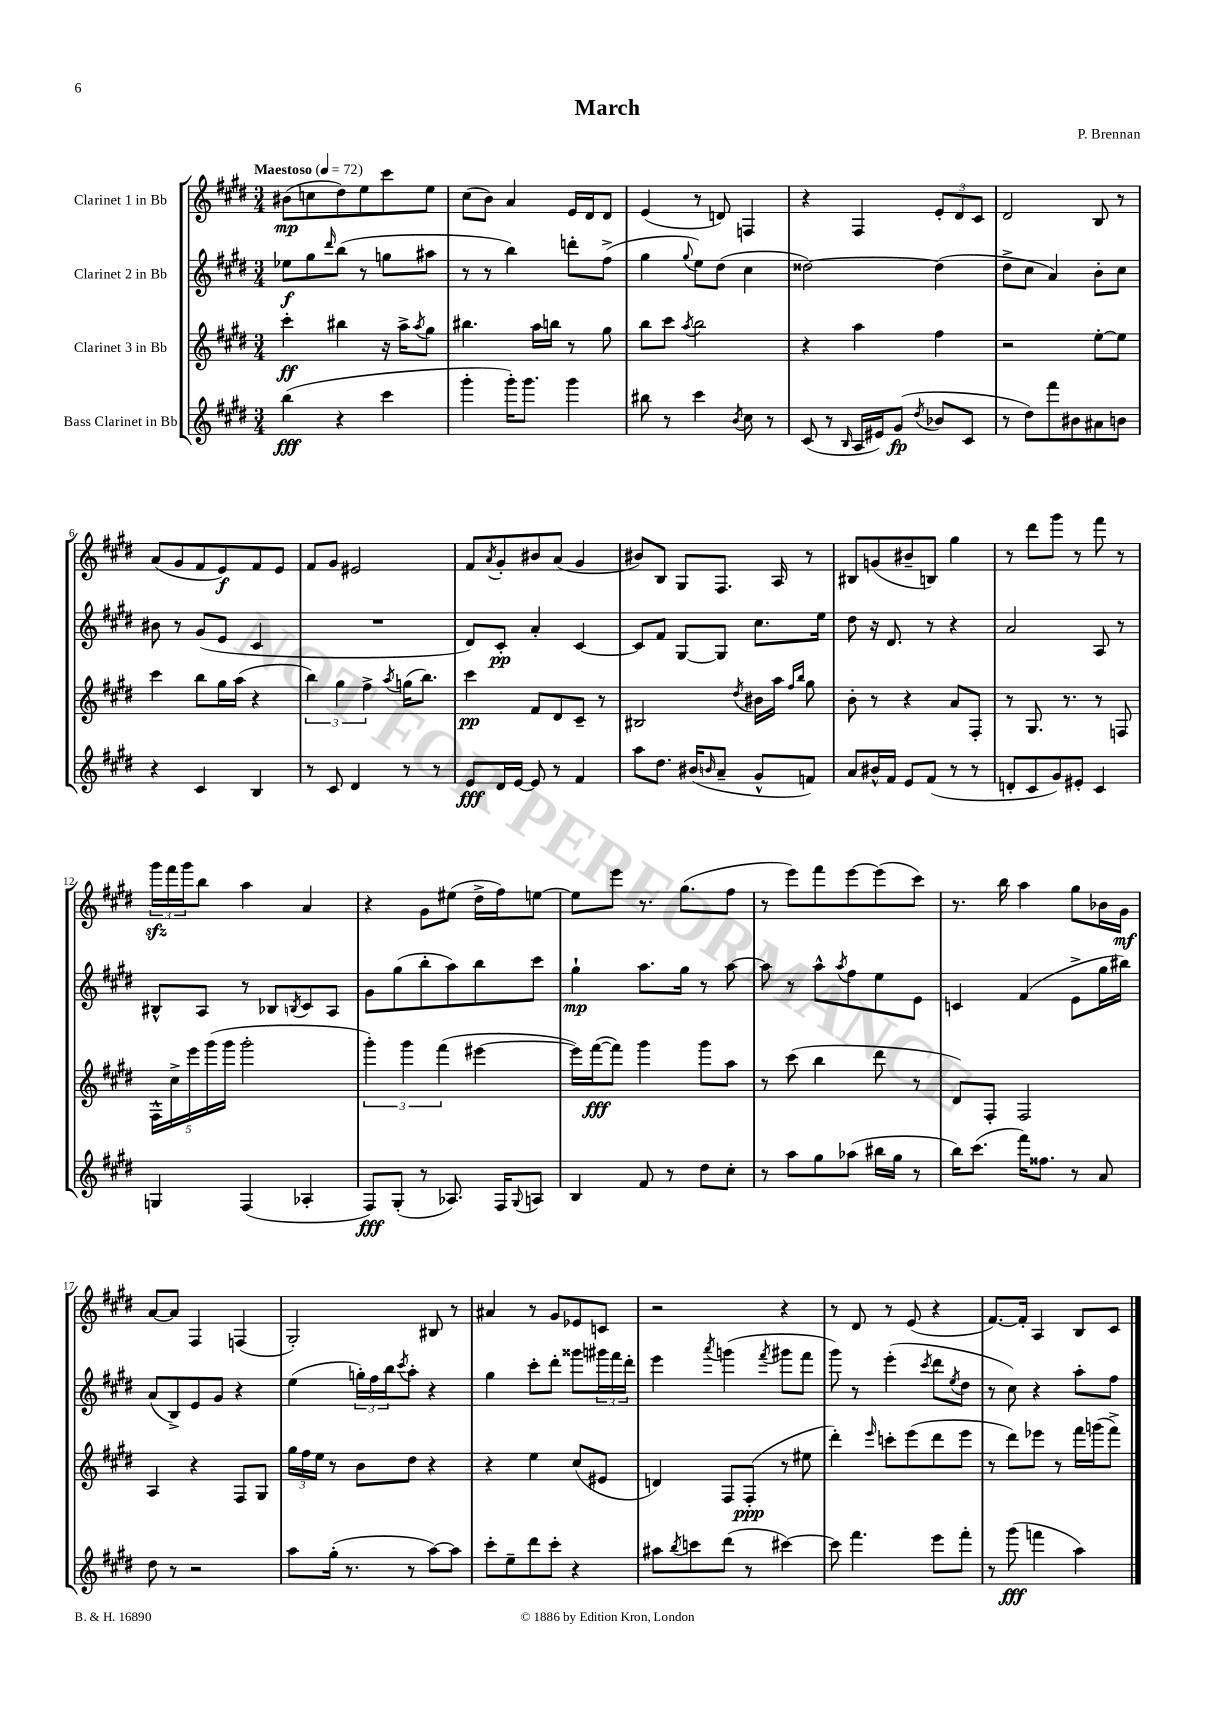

**kern	**kern	**kern	**kern
*staff4	*staff3	*staff2	*staff1
*clefG2	*clefG2	*clefG2	*clefG2
*k[f#c#g#d#]	*k[f#c#g#d#]	*k[f#c#g#d#]	*k[f#c#g#d#]
*M3/4	*M3/4	*M3/4	*M3/4
*MM72	*MM72	*MM72	*MM72
(4bb\	4ccc#'\	8ee-\L	(8b#\L
.	.	8gg#\	8cc\
.	.	16qqddd#/	.
4r	4bb#\	(8bb\J	8dd#\)
.	.	8r	8ee\
4ccc#\	16r	8gg\L	8ccc#\
.	16aa^\LK	.	.
.	8qaa/	.	.
.	8gg#\J	8aa#\J	8ee\J
=	=	=	=
4ggg#'\	4.bb#\	8r	(8cc#\L
.	.	8r	8b\J)
16ggg#'\LK)	.	4bb\)	4a/
8.ggg#\J	.	.	.
.	16aa\LL	.	.
.	16bb\JJ	.	.
4ggg#\	8r	8ddd'\L	16e/LL
.	.	.	16d#/J
.	8gg#\	(8ff#^\J	8d#/J
=	=	=	=
8bb#\	8bb\L	4gg#\	(4e/
8r	8ccc#\J	.	.
.	8qaa/	8qqgg#/	.
4ccc#\	2bb\	8ee\L)	8r
.	.	(8dd#\J	8d/)
8qb/	.	.	.
8cc#\	.	4cc#\	4F/
8r	.	.	.
=	=	=	=
(8c#/	4r	[2dd##\)	4r
8r	.	.	.
16qqB/	.	.	.
16A/LL	4aa\	.	4F#/
16e#/J)	.	.	.
(8g#/J	.	.	.
8qdd#/	.	.	.
8b-/L	4ff#\	(4dd##\]	12e'/L
.	.	.	12d#/
8c#/J	.	.	.
.	.	.	12c#/J
=	=	=	=
8r	2r	8dd#^\L	2d#/
8dd#\L)	.	8cc#\J	.
8fff#\	.	4a/)	.
8b#\	.	.	.
8a#\	[8ee'\L	8b'\L	8B/
8b\J	8ee\]J	8cc#\J	8r
=	=	=	=
4r	4ccc#\	8b#\	(8a/L
.	.	8r	8g#/
4c#/	8bb\L	(8g#/L	8f#/
.	16gg#\L	8e/J	8e/)
.	(16aa\JJ	.	.
4B/	4r	4c#/	8f#/
.	.	.	8e/J
=	=	=	=
8r	6bb\)	2.r	8f#/L
8c#/	.	.	8g#/J
.	6gg#\	.	.
4d#/	.	.	2e#/
.	6ff#^\	.	.
.	8qaa/	.	.
8r	(16gg\LK	.	.
.	8.bb\J)	.	.
8r	.	.	.
=	=	=	=
8e/L	4ccc#\	8d#/L)	8f#/L
.	.	.	8qa/
16d#/L	.	8c#'/J	8g#'/
[16e/JJ	.	.	.
8e/]	8f#/L	4a'/	8b#/
8r	8d#/	.	(8a/J
4f#/	8c#~/J	[4c#/	4g#/
.	8r	.	.
=	=	=	=
8aa\L	2B#/	8c#/]L	8b#/L)
8.dd#\J	.	8f#/J	8B/J
.	.	[8G#/L	8G#/L
(16b#/LK	.	.	.
16qqb/	.	.	.
8a~/J	.	8G#/]J	8.F#/J
.	8qdd#/	.	.
8g#^^/L	16b#\LL	8.cc#\L	.
.	16aa\JJ	.	16A/
.	16qqff#/LL	.	.
.	16qqbb/JJ	.	.
8f/J)	8gg#\	.	8r
.	.	16ee\Jk	.
=	=	=	=
8a/L	8b'\	8dd#\	8B#/L
16b#^^/L	8r	16r	(8g/
16f#/JJ	.	8.d#/	.
8e/L	4r	.	8b#~/
(8f#/J	.	8r	8B/J)
8r	8a/L	4r	4gg#\
8r	8F#'/J	.	.
=	=	=	=
8d'/L	8r	2a/	8r
8c#/	8.G#/	.	8ddd#\L
8g#/)	.	.	8ggg#\J
.	8.r	.	.
8e#'/J	.	.	8r
4c#/	8r	8A/	8fff#\
.	8F/	8r	8r
=	=	=	=
4G/	20F#^^\LL	8B#^^/L	24ggg#\LL
.	.	.	24fff#\
.	20cc#^\	.	.
.	.	.	24ggg#\J
.	20eee\	.	.
.	.	8A/J	8bb\J
.	(20ggg#\	.	.
.	20ggg#\JJ	.	.
(4F#/	2ggg#'\	8r	4aa\
.	.	8B-/L	.
.	.	8qB/	.
4A-'/	.	8c#/	4a/
.	.	8A/J	.
=	=	=	=
8F#/L)	6ggg#'\)	8g#\L	4r
(8G#'/J	.	(8gg#\	.
.	6ggg#\	.	.
8r	.	8bb'\	8g#\L
.	(6fff#\	.	.
8.A-/)	.	8aa\)	(8ee#\J
.	[4eee#\	8bb\	16dd#^\LL
16F#/LK	.	.	16ff#\J)
8qqG#/	.	.	.
8A/J	.	8ccc#\J	[8ee\J
=	=	=	=
4B/	16eee#\]LL)	4gg#`\	8ee\]L
.	([16fff#\J	.	.
.	8fff#\]J)	.	8eee\J
8f#/	4ggg#\	8.aa\L	8.r
8r	.	.	.
.	.	16gg#\Jk	(8.gg#\L
8dd#\L	8ggg#\L	8r	.
8cc#'\J	8aa\J	[8aa\	8ff#\J
=	=	=	=
8r	8r	8aa\]	8r
8aa\L	(8ccc#\	8r	8eee\L)
8gg#\	4bb\	8aa^^\L	8fff#\
.	.	8qaa/	.
(8aa-\J	.	8ff#\	[8eee\
16bb#\LL	8ddd#\	8ee\	(8eee\]
16gg#\JJ	.	.	.
8r	8r	8e\J	8ccc#\J)
=	=	=	=
16bb\LK)	8d#/L)	4c/	8.r
(8.ccc#\J	.	.	.
.	8F#'/J	.	.
.	.	.	16bb\
16fff#\LK)	2F#/	(4f#/	4aa\
8.ff##\J	.	.	.
8r	.	8e^\L	8gg#\L
8a/	.	16gg#\L	16b-\L
.	.	16bb#\JJ)	16g#\JJ
=	=	=	=
8dd#\	4A/	(8a/L	[8a/L
8r	.	8B^/)	8a/]J
2r	4r	8e/	4F#/
.	.	8g#/J	.
.	8F#/L	4r	(4F/
.	8G#/J	.	.
=	=	=	=
8aa\L	24gg#\LL	(4ee\	2G#'/)
.	24ff#\	.	.
.	24ee\JJ	.	.
(16gg#'\Jk	8r	.	.
8.r	.	.	.
.	8b\L	24gg'\LL)	.
.	.	24ff#\	.
.	.	24bb\J	.
.	.	8qccc#/	.
8r	8dd#\J	8aa'\J	.
[8aa\L)	4r	4r	8B#/
8aa\]J	.	.	8r
=	=	=	=
8ccc#'\L	4r	4gg#\	4a#/
8ee~\	.	.	.
8ddd#\	4ee\	8ccc#'\L	8r
8ccc#'\J	.	8ddd#'\J	8g#/L
4r	(8cc#/L	8ggg##\L	8e-/
.	8e#/J	24ggg#\L	8c/J
.	.	24fff#\	.
.	.	24ddd#'\JJ	.
=	=	=	=
8aa#\L	4d/)	4eee\	2r
8qbb/	.	.	.
8ccc\	.	.	.
.	.	8qaaa/	.
(8ddd#\J	8F#/L	(4ggg\	.
8r	(8F#'/J	.	.
.	.	8qfff#/	.
[4ccc#\)	8r	8ggg#\L	4r
.	8ee#\	8fff#\J	.
=	=	=	=
8ccc#\]	4ddd#'\)	8ggg#\)	8r
4.fff#\	.	8r	8d#/
.	16qqeee/	.	.
.	8ccc'\L	(4eee'\	8r
.	(8eee\	.	(8e/
.	.	8qccc#/	.
8eee\L	8ddd#\	8ddd#\L	4r
.	.	8qee/	.
8fff#'\J	8eee\J	8dd#\J	.
=	=	=	=
8r	8r	8r	[8.f#/L)
(8ggg#\	8ddd#\L)	8cc#\)	.
.	.	.	16f#'/]Jk
4fff\	8eee-\J	4r	4A/
.	8r	.	.
4aa\)	16fff#\LL	8aa'\L	8B/L
.	(16ggg\J	.	.
.	8fff#^\J)	8ff#\J	8c#/J
==	==	==	==
*-	*-	*-	*-
